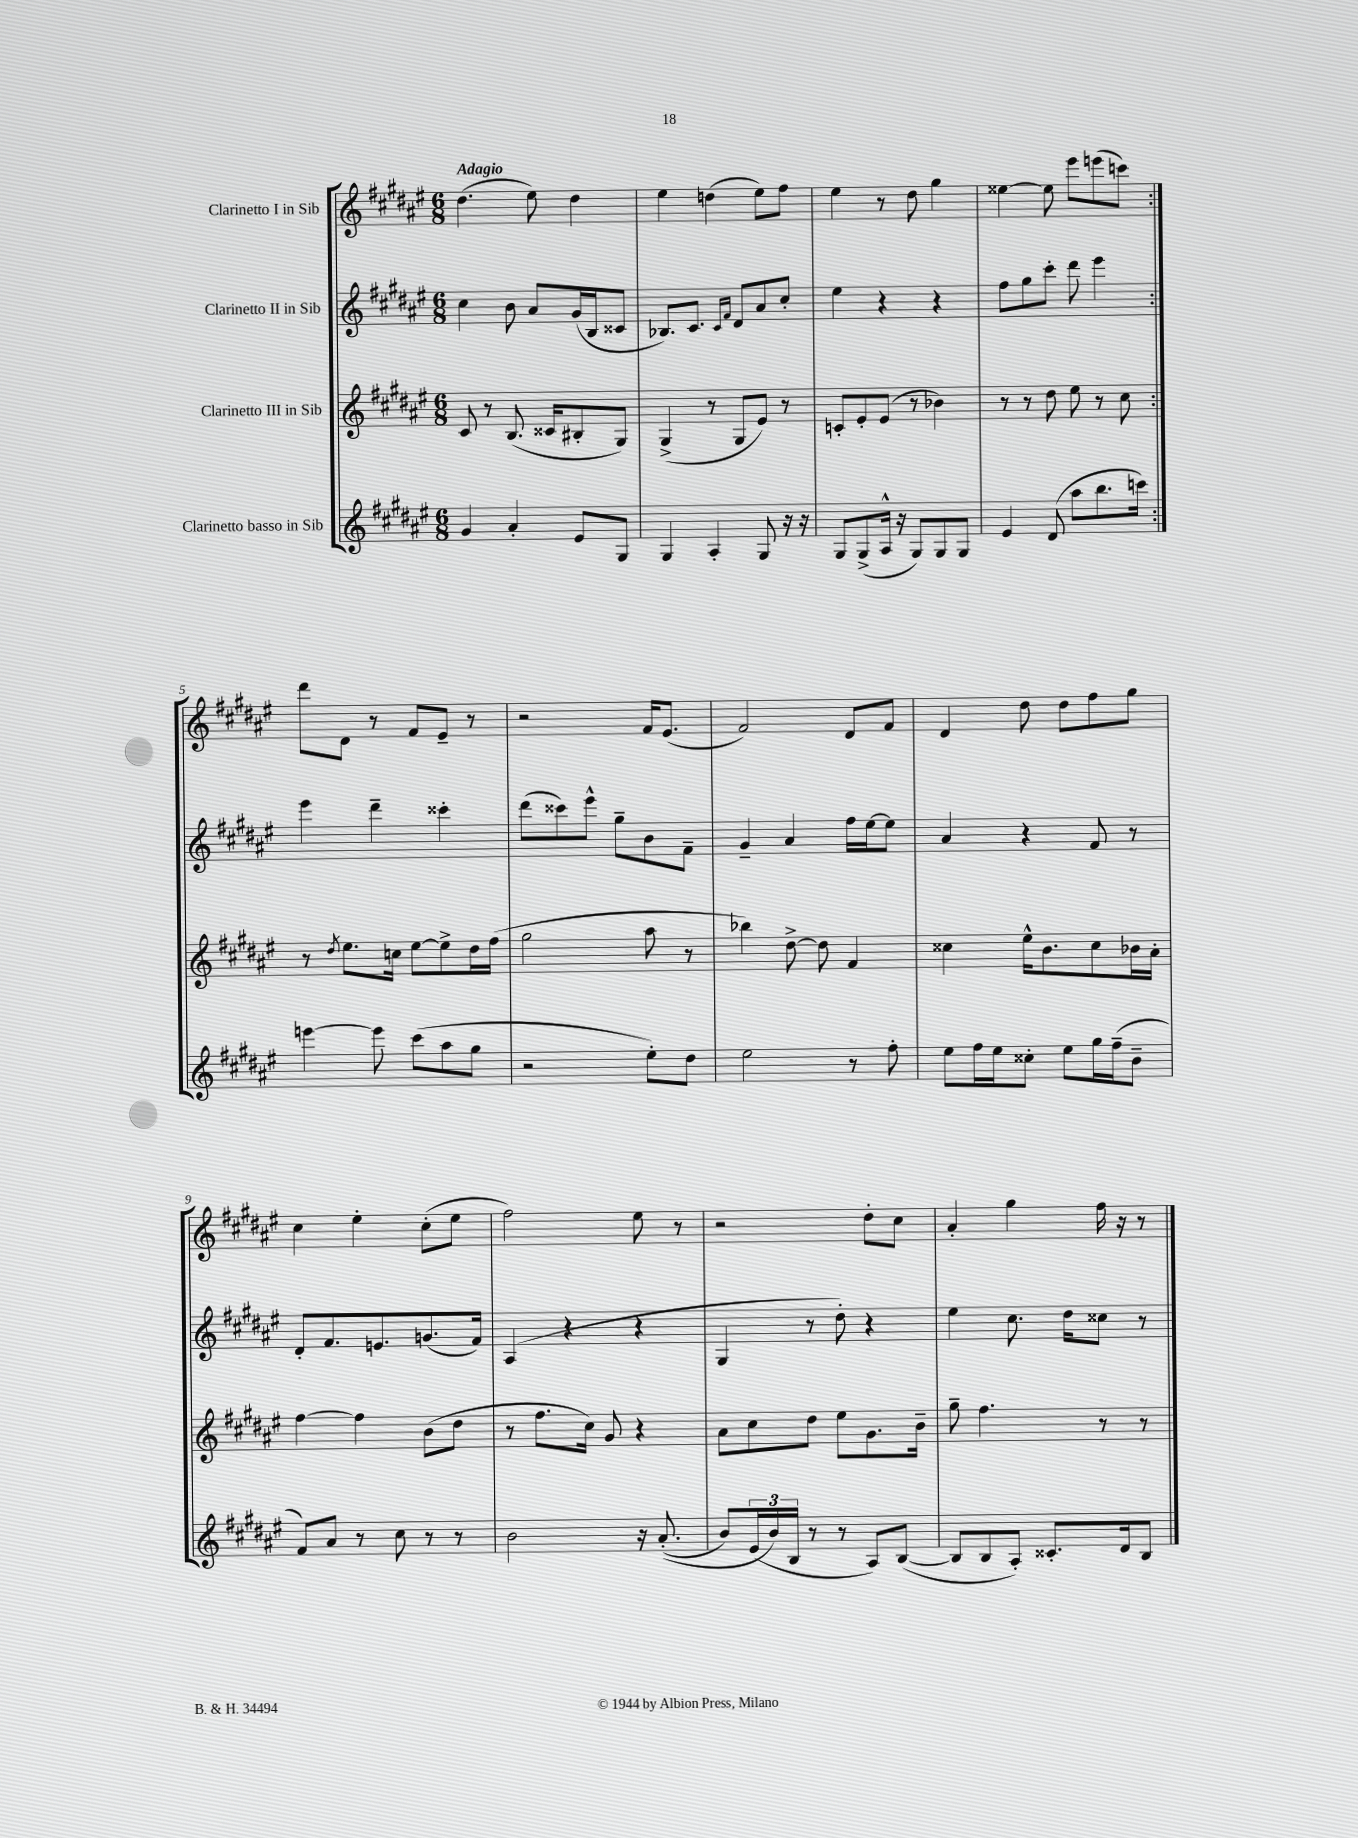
<<
\new StaffGroup <<
\new Staff = "s0" \with { instrumentName = "Clarinetto I in Sib" } {
    \clef treble \key fis \major \numericTimeSignature \time 6/8 \tempo "Adagio"
    \repeat volta 2 { dis''4.( eis''8) dis''4 |
    eis''4 d''4( eis''8) fis''8 |
    eis''4 r8 dis''8 gis''4 |
    eisis''4~ eisis''8 eis'''8 e'''8( c'''8) | }
    dis'''8 dis'8 r8 fis'8 eis'8-- r8 |
    r2 fis'16 eis'8.( |
    fis'2) dis'8 fis'8 |
    dis'4 dis''8 dis''8 fis''8 gis''8 |
    cis''4 eis''4-. cis''8-.( eis''8 |
    fis''2) eis''8 r8 |
    r2 dis''8-. cis''8 |
    ais'4-. gis''4 fis''16 r16 r8 \bar "|." |
}
\new Staff = "s1" \with { instrumentName = "Clarinetto II in Sib" } {
    \clef treble \key fis \major \numericTimeSignature \time 6/8
    \repeat volta 2 { cis''4 b'8 ais'8 gis'16( b16 cisis'8 |
    bes8.) cis'8. \grace { cis'16 fis'16 } dis'8 ais'8 cis''8-. |
    eis''4 r4 r4 |
    fis''8 gis''8 cis'''8-. dis'''8 eis'''4 | }
    eis'''4 dis'''4-- cisis'''4-. |
    dis'''8( cisis'''8) eis'''8-^ gis''8-- b'8 fis'8-- |
    gis'4-- ais'4 fis''16 eis''16~ eis''8 |
    ais'4 r4 fis'8 r8 |
    dis'8-. fis'8. e'8. g'8.( fis'16) |
    ais4( r4 r4 |
    gis4 r8 dis''8-.) r4 |
    eis''4 cis''8. dis''16 cisis''8 r8 \bar "|." |
}
\new Staff = "s2" \with { instrumentName = "Clarinetto III in Sib" } {
    \clef treble \key fis \major \numericTimeSignature \time 6/8
    \repeat volta 2 { cis'8 r8 b8.( cisis'16 bis8-. gis8) |
    gis4->( r8 gis8 eis'8) r8 |
    c'8-. eis'8-. eis'8( r8 bes'4) |
    r8 r8 dis''8 eis''8 r8 cis''8 | }
    r8 \acciaccatura { dis''8 } eis''8. c''16 eis''8~ eis''8-> dis''16 fis''16( |
    gis''2 ais''8 r8 |
    bes''4) dis''8~-> dis''8 fis'4 |
    cisis''4 eis''16-^ b'8. cisis''8 bes'16 ais'16-. |
    fis''4~ fis''4 b'8( dis''8 |
    r8 fis''8. cis''16) gis'8 r4 |
    ais'8 cis''8 dis''8 eis''8 gis'8. b'16-- |
    gis''8-- fis''4. r8 r8 \bar "|." |
}
\new Staff = "s3" \with { instrumentName = "Clarinetto basso in Sib" } {
    \clef treble \key fis \major \numericTimeSignature \time 6/8
    \repeat volta 2 { gis'4 ais'4-. eis'8 gis8 |
    gis4 ais4-. gis8 r16 r16 |
    gis8 gis8->( ais16-^ r16 gis8) gis8 gis8 |
    eis'4 dis'8( ais''8 b''8. c'''16) | }
    e'''4~ e'''8 cis'''8( ais''8 gis''8 |
    r2 eis''8-.) dis''8 |
    eis''2 r8 fis''8-. |
    eis''8 fis''16 eis''16 cisis''8-. eis''8 gis''16 fis''16--( b'8-- |
    fis'8) ais'8 r8 cis''8 r8 r8 |
    b'2 r16 ais'8.-.(\( |
    b'8) \tuplet 3/2 { eis'16( b'16\) b16 } r8 r8 ais8) b8~( |
    b8 b8 ais8-.) cisis'8.-. dis'16 b8 \bar "|." |
}
>>
>>
